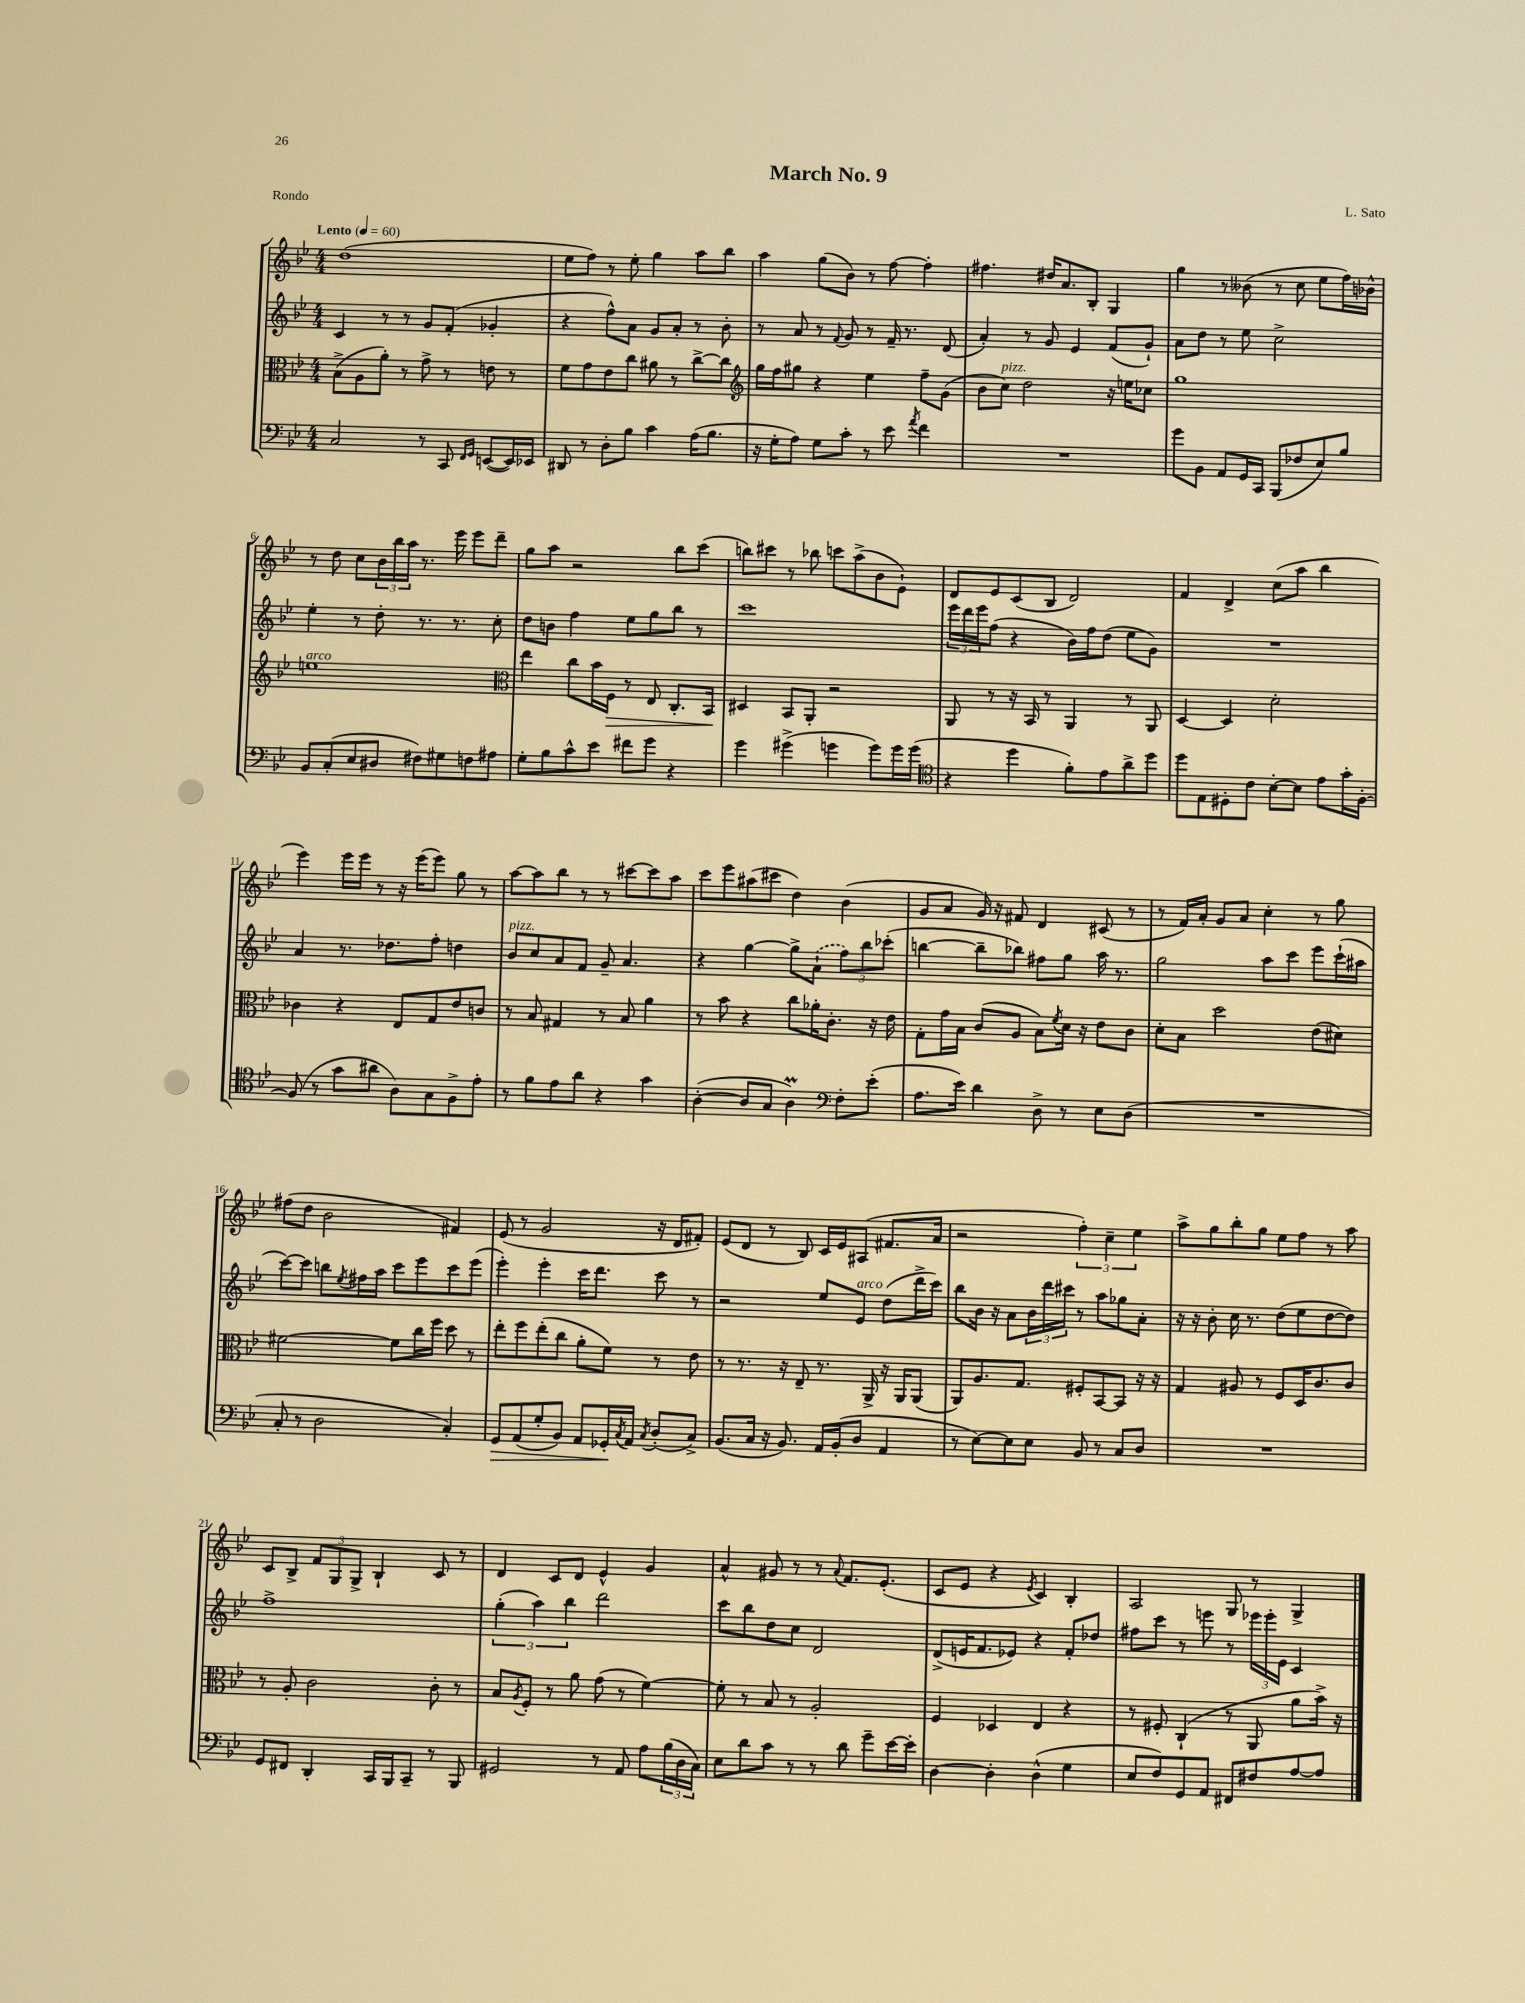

**kern	**dynam	**kern	**dynam	**kern	**kern
*part4	*part4	*part3	*part3	*part2	*part1
*staff4	*staff4	*staff3	*staff3	*staff2	*staff1
*clefF4	*	*clefC3	*	*clefG2	*clefG2
*k[b-e-]	*	*k[b-e-]	*	*k[b-e-]	*k[b-e-]
*M4/4	*	*M4/4	*	*M4/4	*M4/4
*MM60	*	*MM60	*	*MM60	*MM60
=1	=1	=1	=1	=1	=1
!	!	!	!	!	!LO:TX:a:B:t=Lento
2C/	.	(8B-^\L	.	4c/	(1dd
.	.	8A\	.	.	.
.	.	8a'\J)	.	8r	.
.	.	8r	.	8r	.
8r	.	8g^\	.	8g/L	.
8CC/	.	8r	.	(8f'/J	.
16qqFF/LL	.	.	.	.	.
16qqGG/JJ	.	.	.	.	.
([8EEn/L	.	8en\	.	4g-X'/	.
16EE/L])	.	8r	.	.	.
16EE-X/JJ	.	.	.	.	.
=2	=2	=2	=2	=2	=2
8DD#X/	.	8f\L	.	4r	8ee-\L
8r	.	8g\	.	.	8ff\J)
8D'\L	.	8e-\	.	8ff^^\L)	8r
8B-\J	.	8cc\J	.	8a\J	8ee-'\
4c\	.	8a#X\	.	8g/L	4gg\
.	.	8r	.	8a'/J	.
(16A\KL	.	[8cc^\L	.	8r	8aa\L
8.B-\J	.	.	.	.	.
.	.	8cc\J]	.	8b-'\	8bb-\J
=3	=3	=3	=3	=3	=3
*	*	*clefG2	*	*	*
16r	.	16gg\LL	.	8r	4aa\
16G'\KL	.	16ff\J	.	.	.
8A\J)	.	8gg#X\J	.	8a/	.
8G\L	.	4r	.	8r	(8gg\L
.	.	.	.	8qqf/	.
8c'\J	.	.	.	8g/	8b-\J)
8r	.	4ee-\	.	8r	8r
8e-\	.	.	.	16f~/	[8ff\
.	.	.	.	8.r	.
8qa/	.	.	.	.	.
4f\	.	8ff~\L	.	.	4ff'\]
.	.	(8g\J	.	(8d/	.
=4	=4	=4	=4	=4	=4
1r	.	8b-\L	.	4a'/)	4.ff#X\
!	!	!LO:TX:a:i:t=pizz.	!	!	!
.	.	8cc\J)	.	.	.
.	.	2dd\	.	8r	.
.	.	.	.	8g/	16dd#X/KL
.	.	.	.	.	8.a/
.	.	.	.	4e-/	.
.	.	.	.	.	8B-'/J
.	.	16r	.	(8f/L	4G/
.	.	16een\KL	.	.	.
.	.	8cc-X\J	.	8g`/J)	.
=5	=5	=5	=5	=5	=5
8g\L	.	1gg	.	8a\L	4gg\
8BB-\J	.	.	.	8dd\J	.
8AA/L	.	.	.	8r	8r
16GG/L	.	.	.	8ee-\	(8b--X\
16CC/JJ	.	.	.	.	.
(8BBB-/L	.	.	.	2cc^\	8r
8F-X/	.	.	.	.	8cc\
8E-/)	.	.	.	.	8ee-\L
8B-/J	.	.	.	.	16ff\L)
.	.	.	.	.	16b-X^^\JJ
!!LO:LB:g=z
=6	=6	=6	=6	=6	=6
!	!	!LO:TX:a:i:t=arco	!	!	!
8BB-/L	.	1een	.	4ee-'\	8r
(8C'/	.	.	.	.	8dd\
8E-/	.	.	.	8r	8cc\L
8D#X/J	.	.	.	8dd'\	24b-\L
.	.	.	.	.	24bb-\
.	.	.	.	.	24aa\JJ
8F#X\L)	.	.	.	8.r	8.r
8G#X\	.	.	.	.	.
.	.	.	.	8.r	16eee-\
8Fn\	.	.	.	.	8eee-\L
8A#X\J	.	.	.	8cc'\	8ddd~\J
=7	=7	=7	=7	=7	=7
*	*	*clefC3	*	*	*
8G'\L	.	4ee-\	.	8dd\L	8gg\L
8B-\	.	.	.	8bn\J	8aa\J
8c^^\	.	8cc\L	.	4ff\	2r
8e-\J	.	16b-\L	.	.	.
!	!	!	!LO:HP:b	!	!
.	.	16F\JJ	>	.	.
8f#X\L	.	8r	.	8ee-\L	.
8g\J	.	8E-/	.	8gg\	.
4r	.	8.C'/L	.	8bb-\J	8bb-\L
.	.	.	.	8r	(8ccc\J
.	.	16BB-/Jk	.	.	.
.	.	.	]	.	.
=8	=8	=8	=8	=8	=8
4g\	.	4D#X/	.	1ccc	8bbn\L)
.	.	.	.	.	8ccc#X\J
(4g#X^\	.	8BB-/L	.	.	8r
.	.	8AA'/J	.	.	8bb-X\
4gn\	.	2r	.	.	8cccn\L
.	.	.	.	.	(8aa^\
8g\L)	.	.	.	.	8b-\
16g\L	.	.	.	.	8e-`\J)
(16g\JJ	.	.	.	.	.
=9	=9	=9	=9	=9	=9
*clefC4	*	*	*	*	*
4r	.	8AA/	.	24eee-\LL	8d/L
.	.	.	.	24ddd\	.
.	.	.	.	24eee-\J	.
.	.	8r	.	(8ff\J	8e-/
4dd\	.	16r	.	4r	(8c/
.	.	16BB-/	.	.	.
.	.	8r	.	.	8B-/J
8f'\L)	.	4AA/	.	16b-\LL)	2d/)
.	.	.	.	16ff\J	.
8e-\	.	.	.	(8dd\J	.
8a^\	.	8r	.	8ee-\L	.
8dd\J	.	8AA/	.	8g\J)	.
=10	=10	=10	=10	=10	=10
8dd\L	.	[4D/	.	1r	4f/
8E-\	.	.	.	.	.
8D#X'\	.	4D/]	.	.	4d^/
8c\J	.	.	.	.	.
[8B-'\L	.	2d'\	.	.	(8cc\L
8B-\J]	.	.	.	.	8aa\J
8e-\L	.	.	.	.	4bb-\
16g'\L	.	.	.	.	.
[16F'\JJ	.	.	.	.	.
!!LO:LB:g=z
=11	=11	=11	=11	=11	=11
(8F/]	.	4c-X\	.	4a/	4eee-\)
8r	.	.	.	.	.
8g\L	.	4r	.	8.r	16eee-\LL
.	.	.	.	.	16eee-\JJ
8a#X\J	.	.	.	.	8r
.	.	.	.	8.dd-X\L	.
8A\L)	.	8E-/L	.	.	16r
.	.	.	.	.	(16eee-\KL
8G\	.	8G/	.	8ff'\J	8eee-\J)
8F^\	.	8e-/	.	4ddn\	8gg\
8e-'\J	.	8cn/J	.	.	8r
=12	=12	=12	=12	=12	=12
!	!	!	!	!LO:TX:a:i:t=pizz.	!
8r	.	8r	.	8b-/L	[8aa\L
8f\L	.	8B-/	.	8cc/	8aa\]
8e-\	.	4G#X/	.	8a/	8bb-\J
8a\J	.	.	.	8f/J	8r
4r	.	8r	.	8g~/	8r
.	.	8B-/	.	4.a/	[8ccc#X\L
4g\	.	4a\	.	.	8ccc#\]
.	.	.	.	.	8aa\J
=13	=13	=13	=13	=13	=13
([4A'\	.	8r	.	4r	8ccc\L
.	.	8b-\	.	.	8eee-\
8A/L]	.	4r	.	[4gg\	(8aa#X\
8G/J	.	.	.	.	8ccc#X\J
4Am\)	.	8cc\L	.	8gg^\L]	4dd\)
.	.	16a-X'\K	.	(8a`\J	.
.	.	8.c'\J	.	.	.
*clefF4	*	*	*	*	*
8F'\L	.	.	.	12ff\L)	(4b-\
.	.	.	.	12bb-\	.
(8e-'\J	.	16r	.	.	.
.	.	.	.	(12ccc-X'\J	.
.	.	16e-\	.	.	.
=14	=14	=14	=14	=14	=14
8.A\L	.	8G'\L	.	[4bbn\	8g/L
.	.	16g\L	.	.	8a/J
16e-\Jk)	.	16B-\JJ	.	.	.
4d\	.	(8c/L	.	8bb~\L]	16g/)
.	.	.	.	.	16r
.	.	8A/J	.	8bb-X\J)	8f#X/
8D^\	.	8B-\L)	.	8ff#X\L	4d/
.	.	8qf/	.	.	.
8r	.	16d\Jk	.	8gg\J	.
.	.	16r	.	.	.
8E-\L	.	8e-\L	.	16aa\	(8c#X/
.	.	.	.	8.r	.
(8D\J	.	8c\J	.	.	8r
=15	=15	=15	=15	=15	=15
1r	.	8d'\L	.	2gg\	8r
.	.	8B-\J	.	.	16f/LL)
.	.	.	.	.	16a'/JJ
.	.	2dd\	.	.	8g/L
.	.	.	.	.	8a/J
.	.	.	.	8aa\L	4cc'\
.	.	.	.	8ccc\J	.
.	.	(8e-\L	.	8eee-\L	8r
.	.	8d#X\J)	.	(16ccc`\L	8gg\
.	.	.	.	16aa#X\JJ	.
!!LO:LB:g=z
=16	=16	=16	=16	=16	=16
8C'/	.	[2f#X\	.	[8ccc\L)	(8ff#X\L
8r	.	.	.	8ccc\J]	8dd\J
2D\	.	.	.	8bbn\L	2b-\
.	.	.	.	8qee-/	.
.	.	.	.	16ff#X\L	.
.	.	.	.	16aa\JJ	.
.	.	8f#\L]	.	8ccc\L	.
.	.	16cc\L	.	8eee-\	.
.	.	16ff\JJ	.	.	.
4C'/)	.	8dd\	.	8ccc\	4f#X/)
.	.	8r	.	(8eee-\J	.
=17	=17	=17	=17	=17	=17
!	!LO:HP:b	!	!	!	!
8GG/L	>	8ee-'\L	.	4eee-'\)	(8e-/
(8AA/	.	8ff\	.	.	8r
8G'/	.	(8ee-'\	.	4eee-'\	2g/
8BB-/J)	.	8cc\J	.	.	.
8AA/L	.	8a'\L	.	16ccc\KL	.
.	.	.	.	8.ddd\J	.
16GG-X'/L	.	8f\J)	.	.	.
8qC/	.	.	.	.	.
16AA/JJ	]	.	.	.	.
8qC/	.	.	.	.	.
(8D'/L	.	8r	.	8ccc\	16r
.	.	.	.	.	16d/KL
8C^/J)	.	8e-\	.	8r	8f#X'/J)
=18	=18	=18	=18	=18	=18
(8.BB-/L	.	8r	.	2r	(8e-/L
.	.	8.r	.	.	8d/J
16C/Jk	.	.	.	.	.
16r	.	.	.	.	8r
8.BB-/)	.	16r	.	.	.
.	.	8E-~/	.	.	8B-/)
16AA/LL	.	8.r	.	8ee-/L	16c/LL
(16BB-'/J	.	.	.	.	16e-/J
!	!	!	!	!LO:TX:a:i:t=arco	!
8D/J	.	.	.	8e-/J	(8A#X/J
.	.	16AA^/	.	.	.
4AA/	.	16r	.	(8dd\L	8.f#X/L
.	.	16AA/KL	.	.	.
.	.	(8AA/J	.	16ddd^\L	.
.	.	.	.	16ccc\JJ)	16a/Jk
=19	=19	=19	=19	=19	=19
8r	.	8AA/L)	.	8bb-\L	2r
[8E-\L)	.	8.A/	.	16b-\Jk	.
.	.	.	.	16r	.
8E-\]	.	.	.	8a\L	.
.	.	8.G/J	.	.	.
8E-\J	.	.	.	24b-\L	.
.	.	.	.	24ddd\	.
.	.	.	.	24ccc#X\JJ	.
8BB-/	.	8F#X'/L	.	8r	6ff'\)
8r	.	[8BB-/	.	8aa\L	.
.	.	.	.	.	6cc~\
8C/L	.	8BB-/J]	.	8gg-X\	.
.	.	.	.	.	6ee-\
8D/J	.	16r	.	8a'\J	.
.	.	16r	.	.	.
=20	=20	=20	=20	=20	=20
1r	.	4G/	.	16r	8aa^\L
.	.	.	.	16r	.
.	.	.	.	8b-'\	8gg\
.	.	8A#X/	.	16cc\	8bb-'\
.	.	.	.	8.r	.
.	.	8r	.	.	8gg\J
.	.	8F/L	.	(8dd\L	8ee-\L
.	.	16D/K	.	8ee-\	8ff\J
.	.	8.c/	.	.	.
.	.	.	.	[8dd\	8r
.	.	8c/J	.	8dd\J])	8aa\
!!LO:LB:g=z
=21	=21	=21	=21	=21	=21
8GG/L	.	8r	.	1ff^	8c/L
8FF#X/J	.	8A'/	.	.	8B-^/J
4DD'/	.	2c\	.	.	12f/L
.	.	.	.	.	12G/
.	.	.	.	.	12G^/J
16CC/LL	.	.	.	.	4B-`/
16BBB-/J	.	.	.	.	.
8CC~/J	.	.	.	.	.
8r	.	8c'\	.	.	8c/
8BBB-/	.	8r	.	.	8r
=22	=22	=22	=22	=22	=22
2GG#X/	.	8B-/L	.	(6gg'\	4d/
.	.	8qA/	.	.	.
.	.	8F'/J	.	.	.
.	.	.	.	6aa\)	.
.	.	8r	.	.	8c/L
.	.	.	.	6bb-\	.
.	.	8a\	.	.	8d/J
8r	.	(8g\	.	2ddd\	4e-^^/
8AA/	.	8r	.	.	.
8A\L	.	[4f\)	.	.	4g/
(24B-\L	.	.	.	.	.
24D\	.	.	.	.	.
24C\JJ)	.	.	.	.	.
=23	=23	=23	=23	=23	=23
8E-\L	.	8f'\]	.	8ccc\L	4a^^/
8d\	.	8r	.	8bb-\	.
8c\J	.	8B-/	.	8dd\	8g#X/
8r	.	8r	.	8cc\J	8r
8r	.	2A'/	.	2d/	8r
.	.	.	.	.	8qqa/
8d\	.	.	.	.	8.f/L
8g~\L	.	.	.	.	.
.	.	.	.	.	(8.e-'/J
[16e-\L	.	.	.	.	.
16e-'\JJ]	.	.	.	.	.
=24	=24	=24	=24	=24	=24
[4D\	.	4F/	.	(8d^/L	8c/L
.	.	.	.	16en/K	8e-/J
.	.	.	.	8.f/	.
4D'\]	.	4D-X/	.	.	4r
.	.	.	.	8e-X/J)	.
.	.	.	.	.	8qe-/
(4D^^\	.	4E-/	.	4r	4c/)
4G\	.	4r	.	8f'/L	4B-'/
.	.	.	.	8dd-X/J	.
=25	=25	=25	=25	=25	=25
8E-/L	.	8r	.	8ff#X\L	2A/
8F/)	.	8F#X'/	.	8ccc\J	.
8GG/	.	(4C`/	.	8r	.
8AA/J	.	.	.	8eeen\	.
8FF#X/L	.	8r	.	8r	8G/
8F#X/	.	8AA/	.	24eee-X\LL	8r
.	.	.	.	24eee-'\	.
.	.	.	.	24e-\JJ	.
[8A/	.	8a\L	.	4c/	4G^/
8A/J]	.	16b-^\Jk)	.	.	.
.	.	16r	.	.	.
==	==	==	==	==	==
*-	*-	*-	*-	*-	*-
